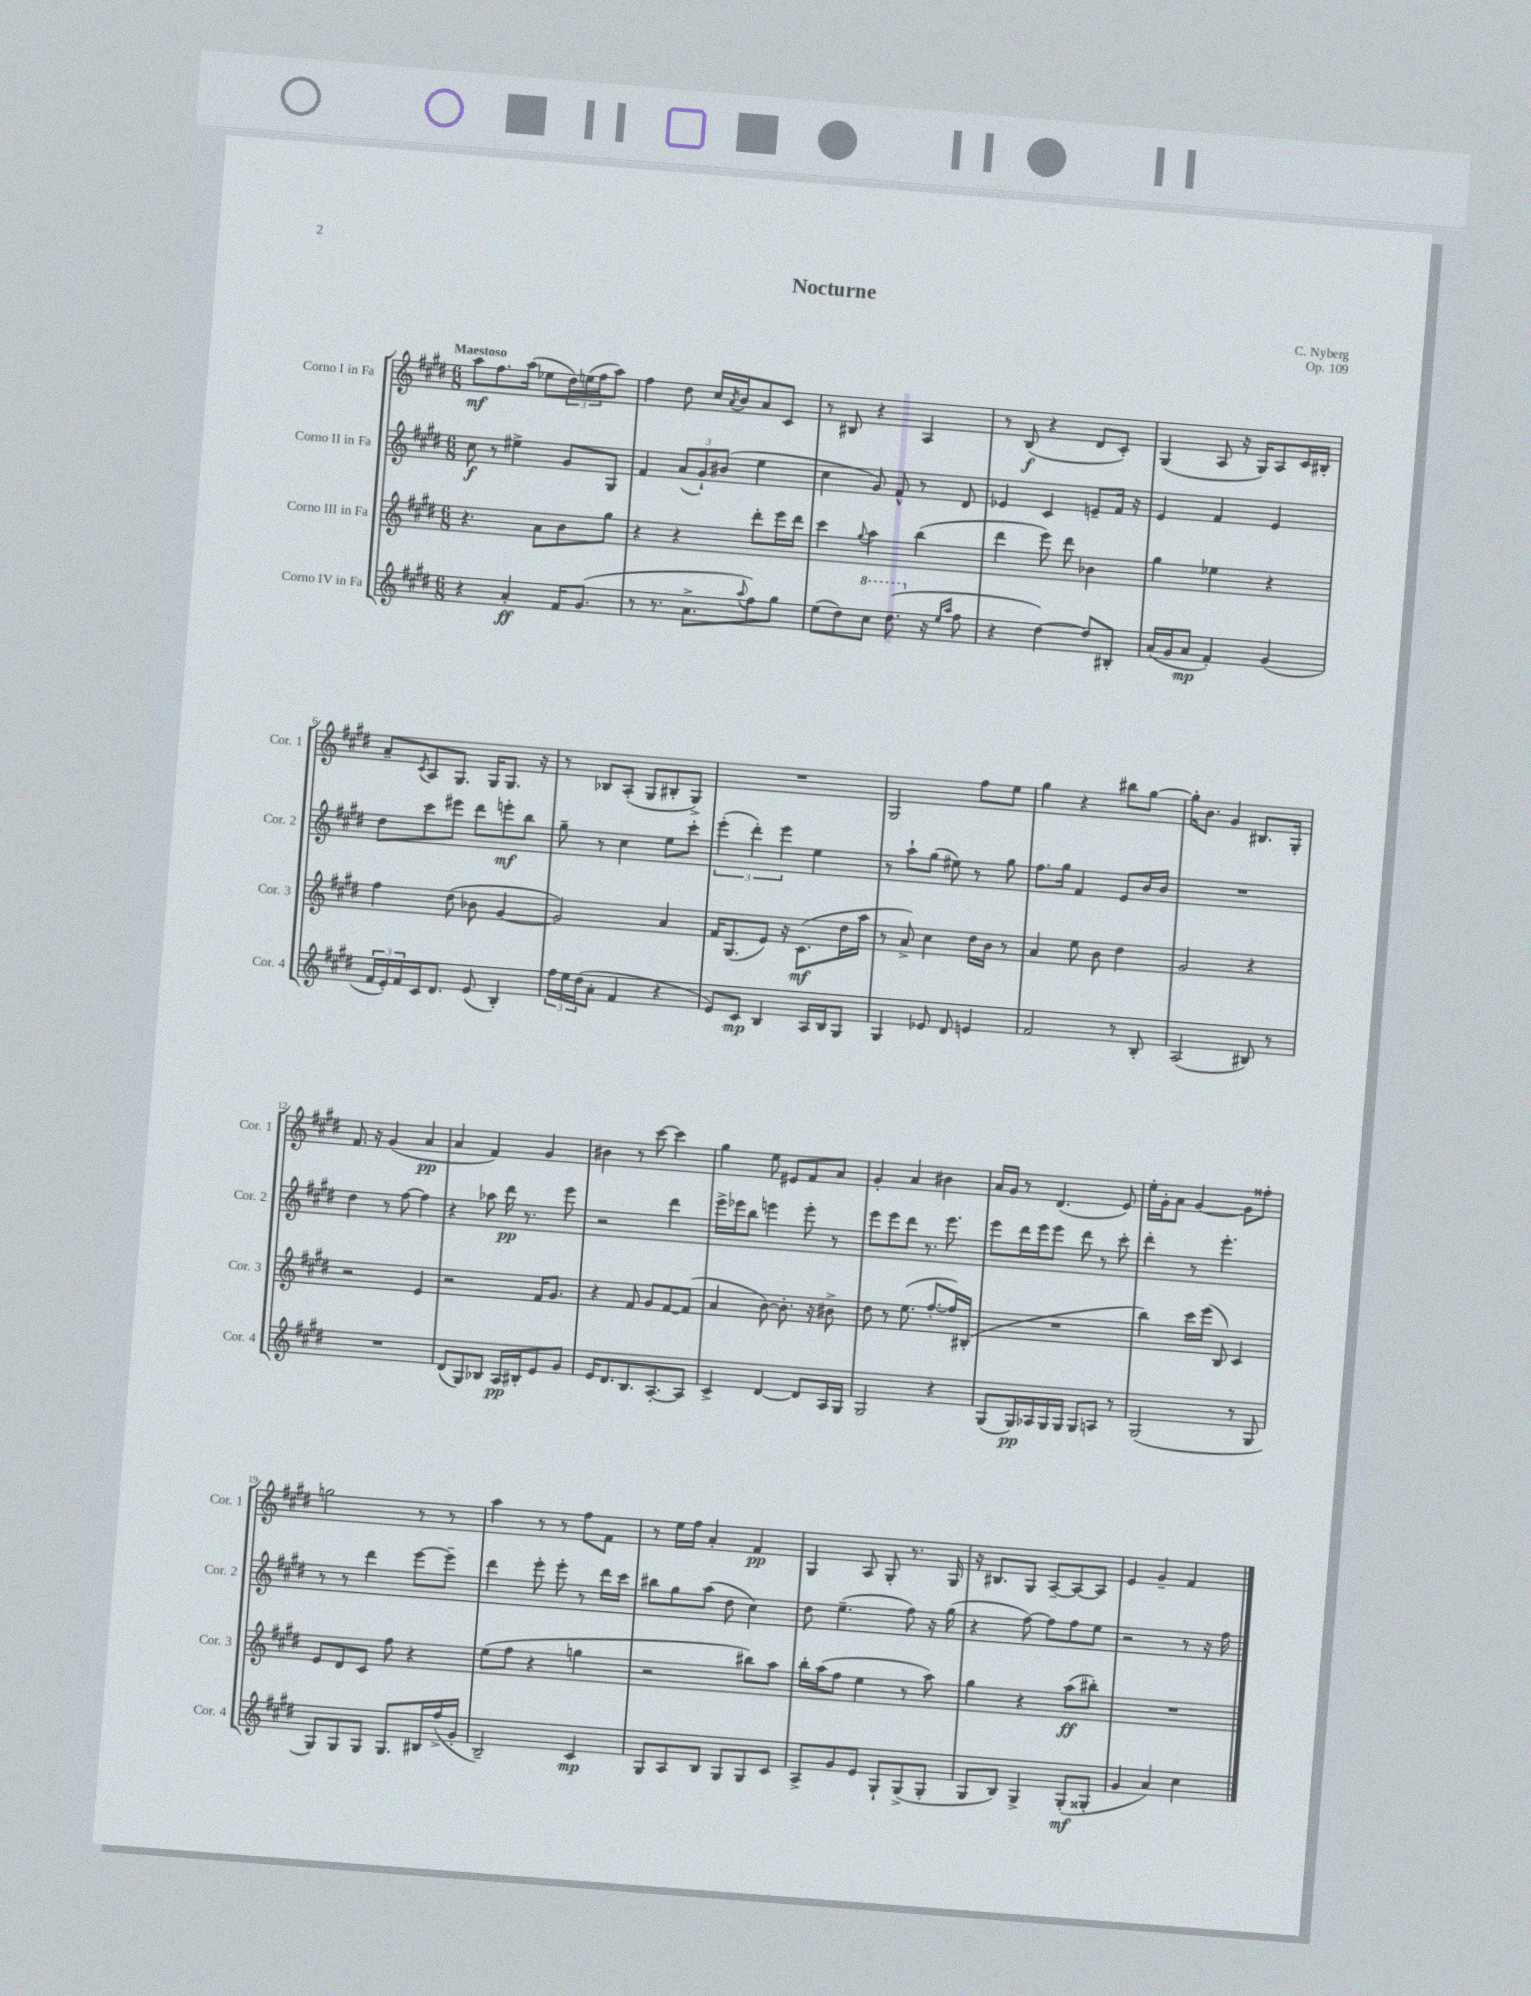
\header { title = "Nocturne" composer = "C. Nyberg" opus = "Op. 109" }
<<
\new StaffGroup <<
\new Staff = "s0" \with { instrumentName = "Corno I in Fa" shortInstrumentName = "Cor. 1" } {
    \clef treble \key e \major \numericTimeSignature \time 6/8 \tempo "Maestoso"
    a''8\mf fis''8. a''16( ees''8 \tuplet 3/2 { dis''16) e''16( fis''16 } a''8) |
    fis''4 dis''8 cis''16 \acciaccatura { a'8 } b'16 a'8 cis'8 |
    r8 bis8 r4 a4 |
    r8 b8\f( r4 dis'8 cis'8-.) |
    gis4( a8 r16 gis16) a8 cis'16 bis16-. |
    a'8-- \acciaccatura { cis'8 } a8 gis8. gis16 gis8. r16 |
    r8 bes8 a8-.( gis8 bis8-. gis8->) |
    R2. |
    gis2 fis''8 e''8 |
    gis''4 r4 bis''8 gis''8~ |
    gis''16-. b'8. gis'4 bis8. gis16-. |
    fis'8. r16 gis'4( a'4\pp |
    a'4 fis'4) gis'4 |
    bis'4 r8 cis'''8~ cis'''4 |
    gis''4 e''8 eis'8 fis'8 a'8 |
    gis'4-. a'4 bis'4 |
    a'16 gis'16 r8 dis'4.( e'8) |
    e''16-. gis'16-. a'8 gis'4~ gis'8 fisis''8-. |
    g''2 r8 r8 |
    a''4 r8 r8 fis''8 fis'8 |
    r8 e''16 fis''16 a'4-. fis'4\pp |
    gis4 a8 gis8-. r8. gis16 |
    r16 bis8. gis8 a8~-- a8~ a8 |
    e'4 gis'4-- fis'4 \bar "|." |
}
\new Staff = "s1" \with { instrumentName = "Corno II in Fa" shortInstrumentName = "Cor. 2" } {
    \clef treble \key e \major \numericTimeSignature \time 6/8
    cis''8\f r8 eis''4-> gis'8 gis8 |
    fis'4 \tuplet 3/2 { a'8( gis'8-!) bis'8( } e''4 |
    cis''4 gis'8) fis'8-^ r8 dis'8 |
    ees'4 cis'4 e'8-- fis'16 r16 |
    e'4 fis'4 e'4 |
    dis''8 cis'''8 eis'''8 dis'''8 e'''8-.\mf b''8 |
    gis''8-- r8 cis''4 e''8 cis'''8-. |
    \tuplet 3/2 { e'''4-.( dis'''4-.) e'''4 } e''4 |
    r8 a''8-! gis''8( eis''8) r8 gis''8 |
    fis''8. gis''16 fis'4 e'8 b'16 b'16 |
    R2. |
    dis''4 r8 fis''8~ fis''4 |
    r4 aes''8 dis'''16\pp r8. e'''8 |
    r2 dis'''4 |
    e'''16-> ees'''16 b''8 e'''4 e'''8-. r8 |
    e'''8 e'''8 dis'''8 r8. e'''8. |
    e'''8 dis'''16 e'''16 e'''8 dis'''8 r8 cis'''8-. |
    dis'''4-. r8 e'''4.-. |
    r8 r8 dis'''4 e'''8~ e'''8-- |
    dis'''4 e'''8-. e'''8-. r8 dis'''16 cis'''16 |
    bis''8 gis''8 a''8( dis''8 cis''4) |
    dis''8 e''4.--( fis''8) r16 gis''16( |
    r4 fis''8~) fis''8 fis''8 e''8 |
    r2 r8 r16 fis''16 \bar "|." |
}
\new Staff = "s2" \with { instrumentName = "Corno III in Fa" shortInstrumentName = "Cor. 3" } {
    \clef treble \key e \major \numericTimeSignature \time 6/8
    r4. a'8 b'8 gis''8 |
    r4 r4 dis'''8-. e'''16 dis'''16 |
    cis'''4 \appoggiatura { gis''8 } a''4 b''4( |
    dis'''4 e'''8) dis'''8 bes'4 |
    gis''4 ees''4 r4 |
    fis''4 dis''8( bes'8 gis'4~ |
    gis'2) a'4 |
    fis'16 gis8.( e'8) r16 cis'8.\mf( dis''16 a''16 |
    r8 a'8->) cis''4 dis''16 b'16 r8 |
    a'4 e''8 b'8 dis''4 |
    gis'2 r4 |
    r2 e'4 |
    r2 fis'16 gis'8. |
    r4 fis'8 gis'8 fis'8~ fis'8( |
    a'4 b'8~) b'8.-. r16 bis'8-> |
    dis''8 r8 e''8.( fis''8.~-. fis''16) bis16-.( |
    R2. |
    b''4) cis'''16 e'''16( b8) cis'4 |
    e'8 dis'8 cis'8 fis''8 r4 |
    e''8( fis''8 r4 g''4 |
    r2 bis''8) a''8 |
    b''16-. a''16( fis''8 e''4 r8 a''8) |
    gis''4 r4 a''8\ff( bis''8-.) |
    R2. \bar "|." |
}
\new Staff = "s3" \with { instrumentName = "Corno IV in Fa" shortInstrumentName = "Cor. 4" } {
    \clef treble \key e \major \numericTimeSignature \time 6/8
    r4 a'4-.\ff fis'16 gis'8.( |
    r8 r8. a'8.-> \appoggiatura { a''8 } fis''8) gis''8 |
    e''8( dis''8) \ottava #1 cis'''8 dis'''8.( \ottava #0 r16 \grace { e''16 a''16 } fis''8 |
    r4 dis''4~) dis''8 bis8-. |
    a'16( gis'16 a'8\mp fis'4-.) gis'4( |
    \tuplet 3/2 { fis'16 e'16-.) fis'16 } cis'16 dis'8. e'8( b4-.) |
    \tuplet 3/2 { fis''16 e''16 dis''16( } a'8-. fis'4 r4 |
    e'8) cis'8\mp b4 a16 b16 gis8 |
    gis4 ees'8 dis'8 e'4 |
    fis'2 r8 b8-. |
    a2( bis8) r8 |
    R2. |
    dis'8( gis8) bes8 a16\pp bis16-. e'8 gis'8 |
    e'16 dis'8. b8. a8.~-. a8 |
    cis'4-> dis'4~ dis'8 a16 gis16 |
    gis2 r4 |
    gis8( gis16\pp) aes16 gis16 gis16 gis8 a8 r8 |
    gis2( r8 gis8 |
    gis8) gis8 gis8 gis8. bis16 fis''16->( gis'16-. |
    b2--) cis'4\mp |
    gis8 a8 b8 gis8 gis8 cis'8 |
    a8-> gis'8 e'8 gis8-! gis8->( gis8-. |
    gis8 b8) gis4-> gis8-.\mf( gisis8-. |
    gis'4 a'4) cis''4 \bar "|." |
}
>>
>>
